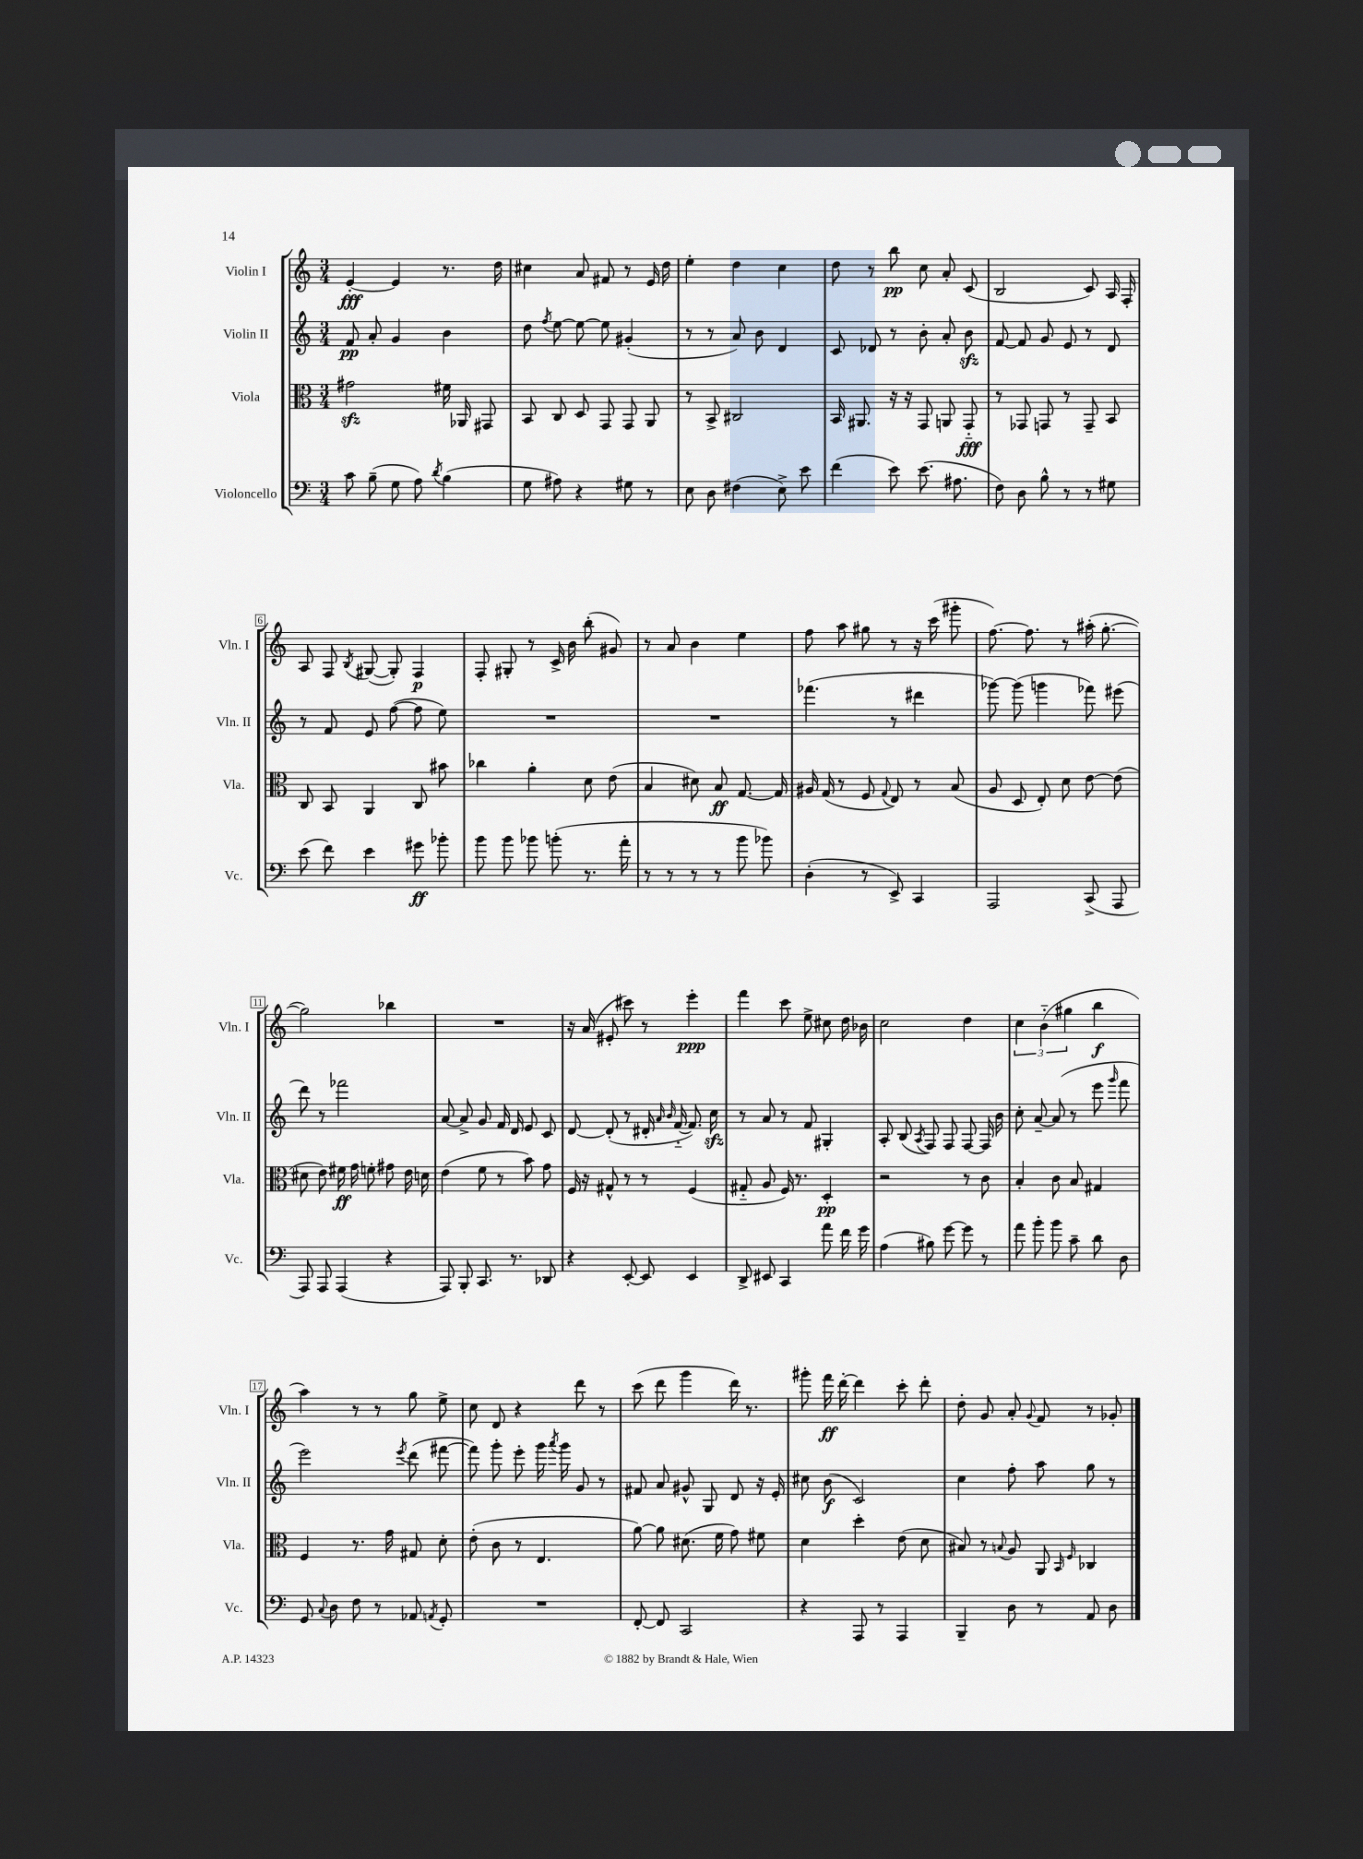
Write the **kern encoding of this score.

**kern	**kern	**kern	**kern
*staff4	*staff3	*staff2	*staff1
*clefF4	*clefC3	*clefG2	*clefG2
*k[]	*k[]	*k[]	*k[]
*M3/4	*M3/4	*M3/4	*M3/4
8c	2g#	8f	[4e'
(8B~	.	8a'	.
8G	.	4g	4e]
8A)	.	.	.
8qd	.	.	.
(4B	16f#	4b	8.r
.	16AA-	.	.
.	8GG#	.	.
.	.	.	16dd
=	=	=	=
8G	8BB	8dd	4cc#
.	.	8qff	.
8A#)	8C	[8ee	.
4r	8D	8ee_	8a
.	8GG	8ee]	8f#
8G#	8GG	(4g#'	8r
8r	8AA	.	16e
.	.	.	16dd
=	=	=	=
8E	8r	8r	4ee'
8D	8BB^	8r	.
(4F#	2C#	8a)	4dd
.	.	8b	.
8E^)	.	4d	4cc
8e	.	.	.
=	=	=	=
(4f	16BB	8c	8dd
.	8.AA#	.	.
.	.	8d-	8r
8e)	16r	8r	8bb
.	16r	.	.
(8.e	8GG	8b'	8cc
.	8AA	8a'	8a'
8.A#	.	.	.
.	8GG'~	8b	(8c
=	=	=	=
8F)	8r	[8f	2B
8D	8GG-	8f]	.
8B^^	8GG	8g	.
8r	8r	8e	.
8r	8GG~	8r	8c)
8G#	8BB	8d	16A
.	.	.	16F'
=	=	=	=
(8e	8C	8r	8A
8f)	8BB	8f	8F
.	.	.	8qB
4e	4AA	8e	([8G#
.	.	([8ff	8G#'])
8g#	8C	8ff]	4F
8b-'	8b#	8ee)	.
=	=	=	=
8b	4cc-	2.r	8F'
8b	.	.	8G#'
8b-	4a'	.	8r
(8b'	.	.	16c^
.	.	.	16b
8.r	8d	.	(8bb'
.	(8e	.	8g#)
16a'	.	.	.
=	=	=	=
8r	4B	2.r	8r
8r	.	.	8a
8r	8d#)	.	4b
8r	8B	.	.
8b	[8.G	.	4ee
8b-)	.	.	.
.	16G]	.	.
=	=	=	=
(4D'	16A#	(4.fff-	8ff
.	(16G	.	.
.	8r	.	8aa
8r	8F	.	8gg#
.	8qqG	.	.
8EE^)	8E)	8r	8r
4CC	8r	4ddd#	16r
.	.	.	(16ccc
.	(8B	.	8ggg#'
=	=	=	=
2AAA	8A	[8ggg-)	[8.ff)
.	8D	(8ggg-]	.
.	.	.	8.ff]
.	8E')	4ggg	.
.	8d	.	8r
(8CC^	[8e	8fff-)	(16aa#'
.	.	.	[8.gg'
8AAA	(8e]	(8eee#	.
=	=	=	=
8AAA)	8d#	8ddd)	2gg])
8AAA	8e)	8r	.
(4AAA	16f#	2fff-	.
.	16g	.	.
.	8f'	.	.
4r	8g#	.	4bb-
.	16e	.	.
.	16d	.	.
=	=	=	=
8AAA)	(4e	[8a	2.r
8BBB'	.	8a^]	.
8.CC	8f	8g	.
.	8r	16f	.
8.r	.	16d	.
.	8b)	8e	.
8DD-	8g	8c	.
=	=	=	=
4r	16F	[8d	16r
.	16r	.	(16a
.	8G#^^	(8d']	8e#'
[8EE'	8r	8r	8ccc#)
8EE]	8r	16d#'	8r
.	.	16qqa	.
.	.	16qqb	.
.	.	[16f'~	.
4EE	(4F	8.f])	4eee'
.	.	16cc	.
=	=	=	=
8DD^	8G#'~	8r	4fff
8EE#	8A	8a	.
4CC	16F)	8r	8ccc
.	8.r	.	.
.	.	8f	8ee^
8a	4D'	4G#'	8cc#
16f	.	.	16dd
16g	.	.	16b-
=	=	=	=
(4A	2r	8A'	2cc
.	.	(8B	.
.	.	8qA	.
8B#)	.	8F)	.
[8g	.	8F	.
8g]	8r	[8F	4dd
8r	8c	16F]	.
.	.	16b	.
=	=	=	=
8a	4B'	8cc'	6cc
8b'	.	[8a~	.
.	.	.	(6b'~
8b	8c	(8a]	.
.	.	.	6gg#
8c~	8B	8r	.
8d	4G#	8eee	4bb
.	.	16qqggg	.
8D	.	8fff	.
=	=	=	=
8GG	4F	2eee)	4aa)
8qqC	.	.	.
8D	.	.	.
8F	8.r	.	8r
8r	.	.	8r
.	16g	.	.
.	.	8qeee	.
8AA-	8G#	(8ddd	8gg
8qAA	.	.	.
8GG'	8d'	[8fff#	8ee^
=	=	=	=
2.r	(8e'	8fff#])	8cc
.	8c	8ggg'	8d
.	8r	8eee'	4r
.	4.E	16ggg	.
.	.	8qaaa	.
.	.	16ggg	.
.	.	8g	8ddd
.	.	8r	8r
=	=	=	=
[8FF'	[8a)	8f#	(8ccc
8FF]	8a]	8a	8ddd
2CC	(8.d#	8g#^^	4ggg
.	.	8G	.
.	16f	.	.
.	8g)	8d	16ddd)
.	.	.	8.r
.	8f#	16r	.
.	.	16e'	.
=	=	=	=
4r	4d	8cc#	8ggg#'
.	.	(8b	16fff
.	.	.	[16ddd'
8AAA	4dd'	2c)	4ddd]
8r	.	.	.
4AAA	(8e	.	8ccc'
.	8d	.	8ddd'
=	=	=	=
4BBB~	8B#)	4cc	8dd'
.	8r	.	8g
.	8qqB	.	.
8D	8A	8ff'	8a'
.	.	.	8qqg
8r	8AA	8aa	8f
.	16qqBB	.	.
.	16qqF	.	.
8AA	4C-	8gg	8r
8D	.	8r	8g-'
==	==	==	==
*-	*-	*-	*-
